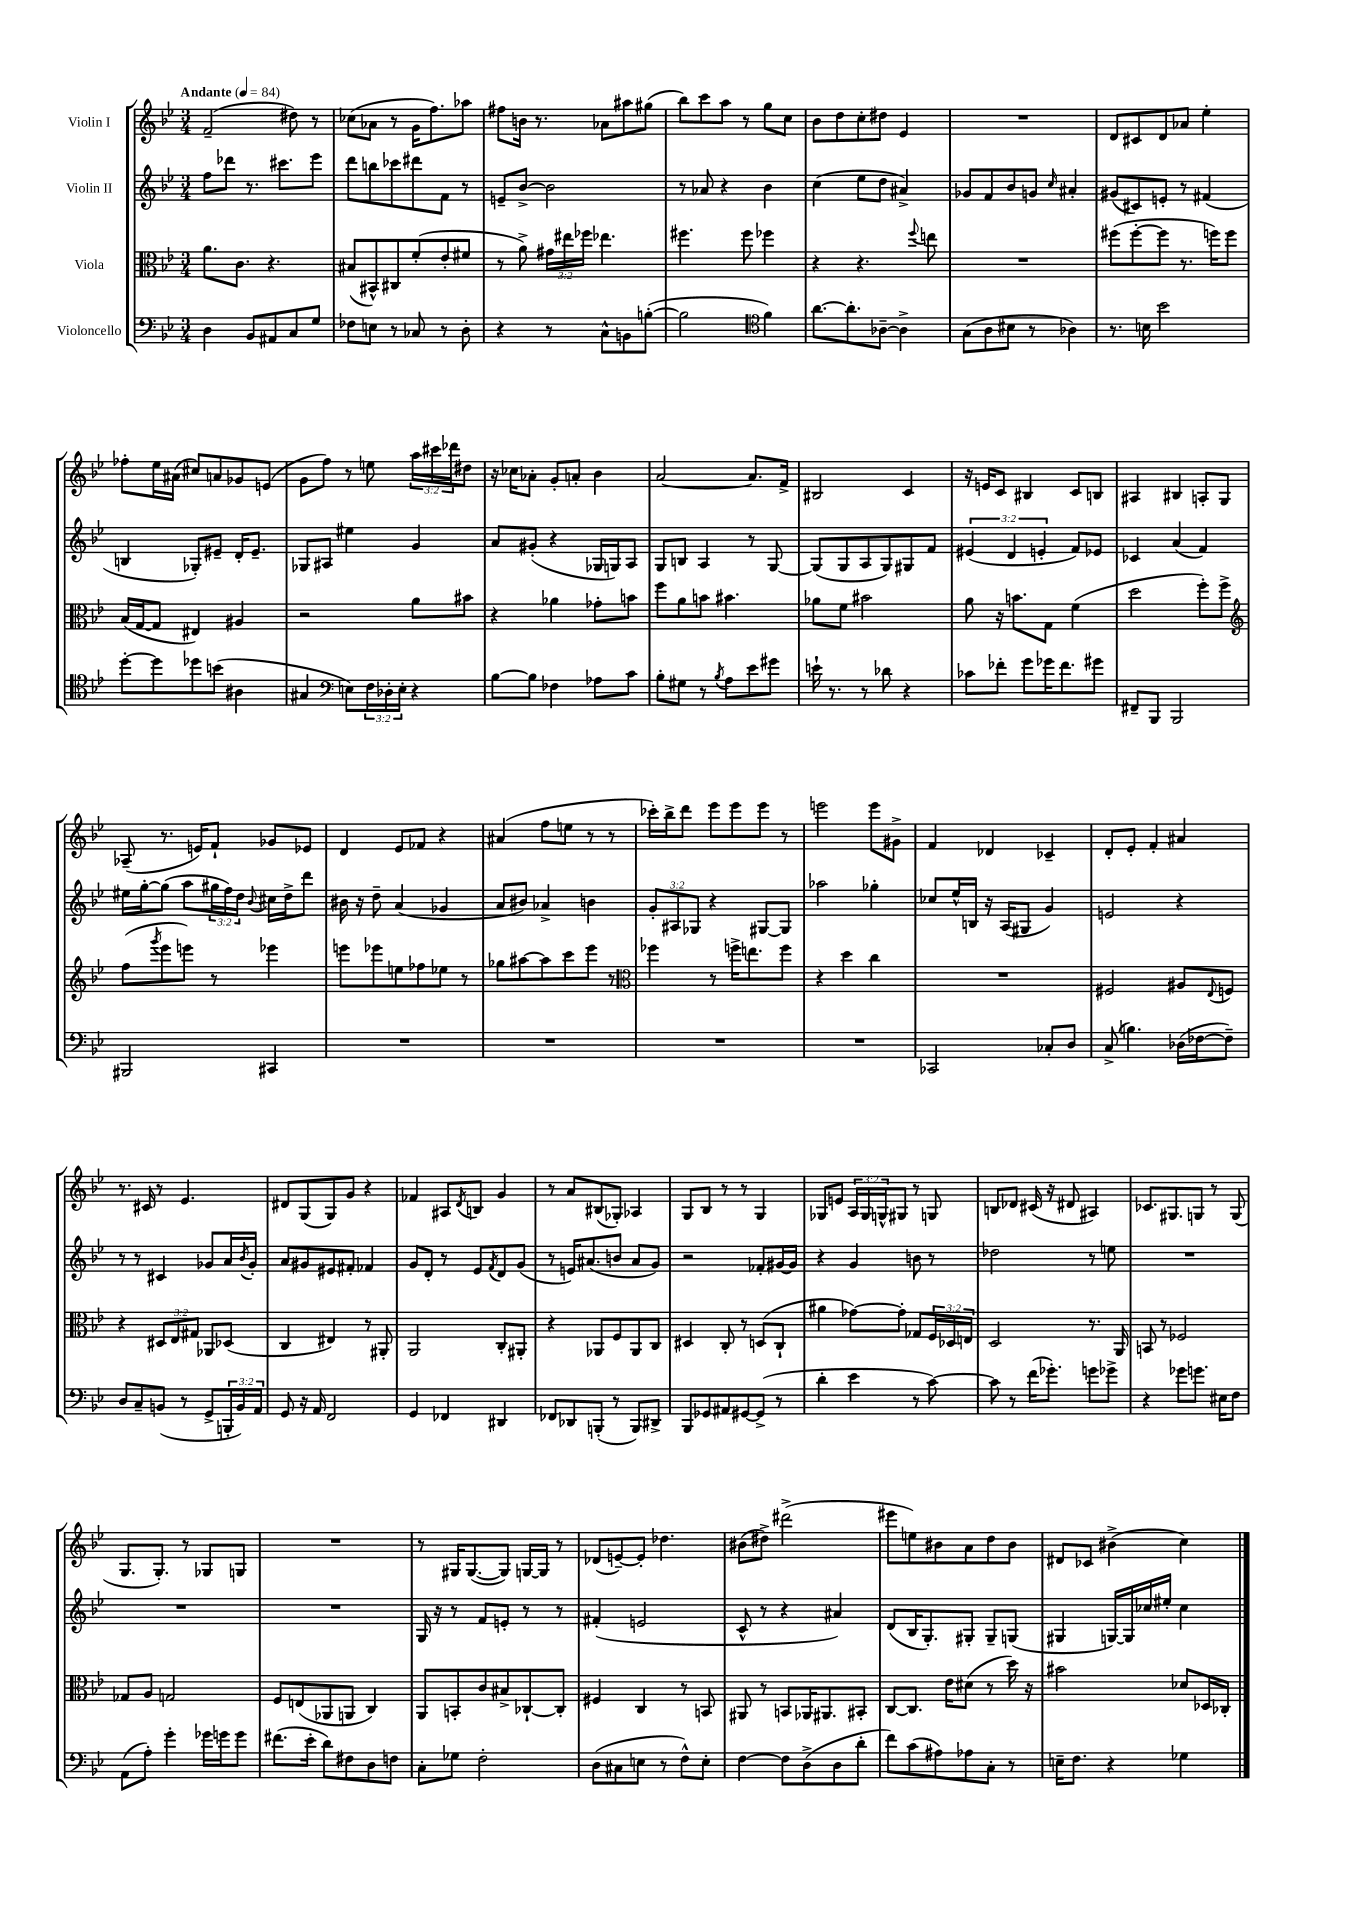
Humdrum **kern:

**kern	**kern	**kern	**kern
*staff4	*staff3	*staff2	*staff1
*clefF4	*clefC3	*clefG2	*clefG2
*k[b-e-]	*k[b-e-]	*k[b-e-]	*k[b-e-]
*M3/4	*M3/4	*M3/4	*M3/4
*MM84	*MM84	*MM84	*MM84
4D\	8.a\L	8ff\L	(2f~/
.	.	8ddd-\J	.
.	8.c\J	.	.
8BB-/L	.	8.r	.
8AA#/	4.r	.	.
.	.	8.ccc#\L	.
8C/	.	.	8dd#\)
8G/J	.	8eee-\J	8r
=	=	=	=
8F-\L	(8B#/L	8ddd\L	(8cc-\L
8E\J	8BB#^^/)	8bb\	8a-\J
8r	8C#/	8ccc-\	8r
8C-/	(8f'/	8ddd#\	16g\LK
.	.	.	8.ff\)
8r	8e-'/	8f\J	.
8D'\	8f#/J	8r	8aa-\J
=	=	=	=
4r	8r	8e~/L	8ff#\L
.	8a^\)	[8b-^/J	16b\Jk
.	.	.	8.r
8r	24g#\LL	2b-\]	.
.	24ee#\	.	.
.	24ff-\JJ	.	.
8C^^\L	4.ee-\	.	8a-\L
8BB\	.	.	8aa#\
([8B'\J	.	.	(8gg#\J
=	=	=	=
2B\]	4.ff#\	8r	8bb-\L)
.	.	8a-/	8ccc\
.	.	4r	8aa\J
.	8ff#\	.	8r
*clefC4	*	*	*
4f\)	4ff-\	4b-\	8gg\L
.	.	.	8cc\J
=	=	=	=
[8.a\L	4r	(4cc\	8b-\L
.	.	.	8dd\
8.a'\]	.	.	.
.	4.r	8ee-\L	8cc'\
[8A-~\J	.	8dd\J	8dd#\J
4A-^\]	.	4a#^/)	4e-/
.	8qqff/	.	.
.	8ee\	.	.
=	=	=	=
(8G\L	2.r	8g-/L	2.r
8A\	.	8f/	.
8B#\J	.	8b-/	.
8r	.	8g/J	.
.	.	16qqcc/	.
4A-\)	.	4a#'/	.
=	=	=	=
8.r	(8ff#\L	(8g#/L	8d/L
.	[8ff#'\	8c#/)	8c#/
16B\	.	.	.
2b-\	8ff#\]J	8e'/J	8d/
.	8.r	8r	8a-/J
.	.	(4f#/	4ee-'\
.	16ff\LK)	.	.
.	8ff\J	.	.
=	=	=	=
[8dd'\L	(16B-/LL	4B/	8ff-'\L
.	[16G/J	.	.
8dd\]	8G/]J	.	16ee-\L
.	.	.	(16a#\JJ
8dd-\	4E#/)	8G-'/L)	8cc#/L)
(8b\J	.	8e#~/J	8a/
4A#\	4A#/	16d'/LK	8g-/
.	.	8.e#~/J	.
.	.	.	(8e/J
=	=	=	=
4G#/	2r	8G-/L	8g\L
.	.	8A#/J	8ff\J)
*clefF4	*	*	*
8E\L)	.	4ee#\	8r
24F\L	.	.	8ee\
24D-'\	.	.	.
24E'\JJ	.	.	.
4r	8a\L	4g/	24aa\LL
.	.	.	24ccc#\
.	.	.	24ddd-\J
.	8b#\J	.	8dd#\J
=	=	=	=
[8B-\L	4r	8a/L	16r
.	.	.	16cc-\LK
8B-\]J	.	(8g#'/J	8a-'\J
4F-\	4a-\	4r	8g'/L
.	.	.	8a'/J
8A-\L	8g-'\L	16G-/LL	4b-\
.	.	16G/J)	.
8c\J	8b\J	8A/J	.
=	=	=	=
8B-'\L	8ff\L	8G/L	[2a/
8G#\J	8a\	8B/J	.
8r	8b\J	4A/	.
8qB-/	.	.	.
8A\L	4.b#\	.	.
8e-\	.	8r	8.a/]L
8g#\J	.	[8G/	.
.	.	.	16f^/Jk
=	=	=	=
16e`\	8a-\L	(8G/]L	2B#/
8.r	.	.	.
.	8f\J	8G/	.
8r	2b#\	8A/	.
8d-\	.	8G/)	.
4r	.	8G#/	4c/
.	.	8f/J	.
=	=	=	=
8c-\L	8a\	(6e#/	16r
.	.	.	16e/LK
8f-'\J	16r	.	8c/J
.	.	6d/	.
.	8.b\L	.	.
8g\L	.	.	4B#/
.	.	6e'/	.
16g-\K	8G\J	.	.
8.f-\	.	.	.
.	(4f\	8f/L)	8c/L
8g#\J	.	8e-/J	8B/J
=	=	=	=
8FF#~/L	2dd\	4c-/	4A#/
8BBB-/J	.	.	.
2BBB-/	.	(4a/	4B#/
.	8ff'\L)	4f/)	8A'/L
.	8ff^\J	.	8G/J
=	=	=	=
*	*clefG2	*	*
2BBB#/	(8ff\L	16ee#\LL	(8A-~/
.	.	[16gg'\J	.
.	8qggg/	.	.
.	8eee-\	(8gg\]J	8.r
.	8eee\J)	8aa\L	.
.	.	.	16e/LK)
.	8r	24gg#\L	8f`/J
.	.	24ff\)	.
.	.	24dd\JJ	.
.	.	8qqb-/	.
4CC#/	4eee-\	16cc#\LL	8g-/L
.	.	16dd^\J	.
.	.	8ddd\J	8e-/J
=	=	=	=
2.r	8eee\L	16b#\	4d/
.	.	16r	.
.	8eee-\	8dd~\	.
.	8ee\	(4a/	8e-/L
.	8ff-\	.	8f-/J
.	8ee-\J	4g-/	4r
.	8r	.	.
=	=	=	=
2.r	8gg-\L	8a/L	(4a#/
.	[8aa#\	8b#/J)	.
.	8aa#\]	4a-^/	8ff\L
.	8ccc\	.	8ee\J
.	8eee-\J	4b\	8r
.	8r	.	8r
=	=	=	=
*	*clefC3	*	*
2.r	4ff-\	12g'/L	16ccc-'\LL)
.	.	.	16bb-^\J
.	.	12A#/	.
.	.	.	8ddd\J
.	.	12G-/J	.
.	8r	4r	8eee-\L
.	16ff^\LK	.	8eee-\
.	8.ee\	.	.
.	.	[8G#/L	8eee-\J
.	8ff\J	8G#/]J	8r
=	=	=	=
2.r	4r	2aa-\	2eee\
.	4dd\	.	.
.	4cc\	4gg-'\	8eee\L
.	.	.	8g#^\J
=	=	=	=
2CC-/	2.r	8cc-/L	4f/
.	.	16ee-^^/L	.
.	.	16B/JJ	.
.	.	16r	4d-/
.	.	(16A/LK	.
.	.	8G#/J	.
8C-'/L	.	4g/)	4c-~/
8D/J	.	.	.
=	=	=	=
(8C^/	2F#/	2e/	8d'/L
4.B\)	.	.	8e-'/J
.	.	.	4f'/
(16D-\LL	8A#/L	4r	4a#/
[16F-\J	.	.	.
.	8qqE-/	.	.
8F-~\]J)	8F/J	.	.
=	=	=	=
8D/L	4r	8r	8.r
8C~/	.	8r	.
.	.	.	16c#/
(8BB/J	12D#/L	4c#/	8r
.	12E-/	.	.
8r	.	.	4.e-/
.	12G#/J	.	.
8GG^/L	8AA-/L	8g-/L	.
24BBB'/L	(8D-/J	16a/L	.
24BB/)	.	.	.
.	.	8qb-/	.
.	.	16g-'/JJ	.
24AA/JJ	.	.	.
=	=	=	=
8GG/	4C/	8a/L	8d#/L
16r	.	8g#/	(8G/
16AA/	.	.	.
2FF/	4E#/)	8e#/	8G/)
.	.	8f#'/J	8g/J
.	8r	4f-/	4r
.	8AA#'/	.	.
=	=	=	=
4GG/	2AA/	8g/L	4f-/
.	.	8d'/J	.
4FF-/	.	8r	8A#/L
.	.	.	8qd/
.	.	8e-/L	8B/J
.	.	8qf/	.
4DD#/	8C'/L	8d/	4g/
.	8AA#'/J	(8g/J	.
=	=	=	=
8FF-/L	4r	8r	8r
8DD-/	.	16e/LK)	8a/L
.	.	(8.a#/	.
(8BBB'/J	8AA-/L	.	(8B#/
8r	8F/	8b/J	8G-'/J)
8BBB/L)	8AA-/	8a#/L	4A-/
8DD#^/J	8C/J	8g/J)	.
=	=	=	=
8BBB-/L	4D#/	2r	8G/L
8GG-/	.	.	8B-/J
8AA#/	8C'/	.	8r
[8GG#/	8r	.	8r
(8GG#^/]J	(8D/L	8f-'/L	4G/
8r	8C`/J	[16g#/L	.
.	.	16g#/]JJ	.
=	=	=	=
4d'\	4a#\	4r	8G-/L
.	.	.	8e/J
4e-\	[8g-\L)	4g/	24A/LL
.	.	.	24G-/
.	.	.	24G^^/J
.	8g-'\]J	.	8G#/J
8r	8G-/L	8b\	8r
[8c\)	24F/L	8r	8G/
.	24D-/	.	.
.	24E/JJ	.	.
=	=	=	=
8c\]	2D/	2dd-\	8B/L
8r	.	.	8d-/J
(16f\LK	.	.	(16c#/
8.g-'\J)	.	.	16r
.	.	.	8d#/
8g\L	8.r	8r	4A#/)
8g-^\J	.	8ee\	.
.	16AA/	.	.
=	=	=	=
4r	8BB/	2.r	8.c-/L
.	8r	.	.
.	.	.	8.G#/
8g-\L	2F-/	.	.
8.g\J	.	.	8G/J
.	.	.	8r
16E#\LK	.	.	.
8F\J	.	.	(8G/
=	=	=	=
(8AA\L	8G-/L	2.r	8.G/L
8A'\J)	8A/J	.	.
.	.	.	8.G'/J)
4g'\	2G/	.	.
.	.	.	8r
16g-\LL	.	.	8G-/L
16g\J	.	.	.
8g\J	.	.	8G/J
=	=	=	=
(8.f#\L	8F/L	2.r	2.r
.	(8E/	.	.
16e-'\Jk	.	.	.
8d\L)	8AA-/	.	.
8F#\	8AA/J	.	.
8D\	4C/)	.	.
8F\J	.	.	.
=	=	=	=
8C'\L	8AA/L	16G/	8r
.	.	16r	.
8G-\J	8BB'/	8r	16G#/LK
.	.	.	([8.G#/
2F'\	8c/	8f/L	.
.	8B#^/	8e'/J	8G#/]J)
.	[8C-`/	8r	[16G/LL
.	.	.	16G/]JJ
.	8C-'/]J	8r	8r
=	=	=	=
(8D\L	4F#/	(4f#'/	(8d-/L
8C#\	.	.	[8e~/)
8E\J	4C/	2e/	8e'/]J
8r	.	.	4.dd-\
8F^^\L)	8r	.	.
8E'\J	8BB/	.	.
=	=	=	=
[4F\	8AA#/	8c^^/	(8b#\L
.	8r	8r	8dd#^\J)
8F\]L	8BB/L	4r	(2ddd#^\
(8D^\	16AA-/K	.	.
.	8.AA#/	.	.
8D\	.	4a#/)	.
8d'\J	8BB#'/J	.	.
=	=	=	=
8f\L)	[8C/L	(8d/L	8eee#\L
(8c\	8.C/]J	16B-/K	8ee\)
.	.	8.G'/)	.
8A#\)	.	.	8b#\
.	16e-\LK	.	.
8A-\	(8d#\J	8G#'/J	8a\
8C'\J	8r	8G#~/L	8dd\
8r	16dd\)	(8G/J	8b#\J
.	16r	.	.
=	=	=	=
16E~\LK	2b#\	4G#/	8d#/L
8.F\J	.	.	.
.	.	.	8c-/J
4r	.	[16G/LL)	(4b#^\
.	.	16G/]	.
.	.	16cc-/	.
.	.	16ee#'/JJ	.
4G-\	8d-/L	4cc-\	4cc\)
.	16D-/L	.	.
.	16C-'/JJ	.	.
==	==	==	==
*-	*-	*-	*-
